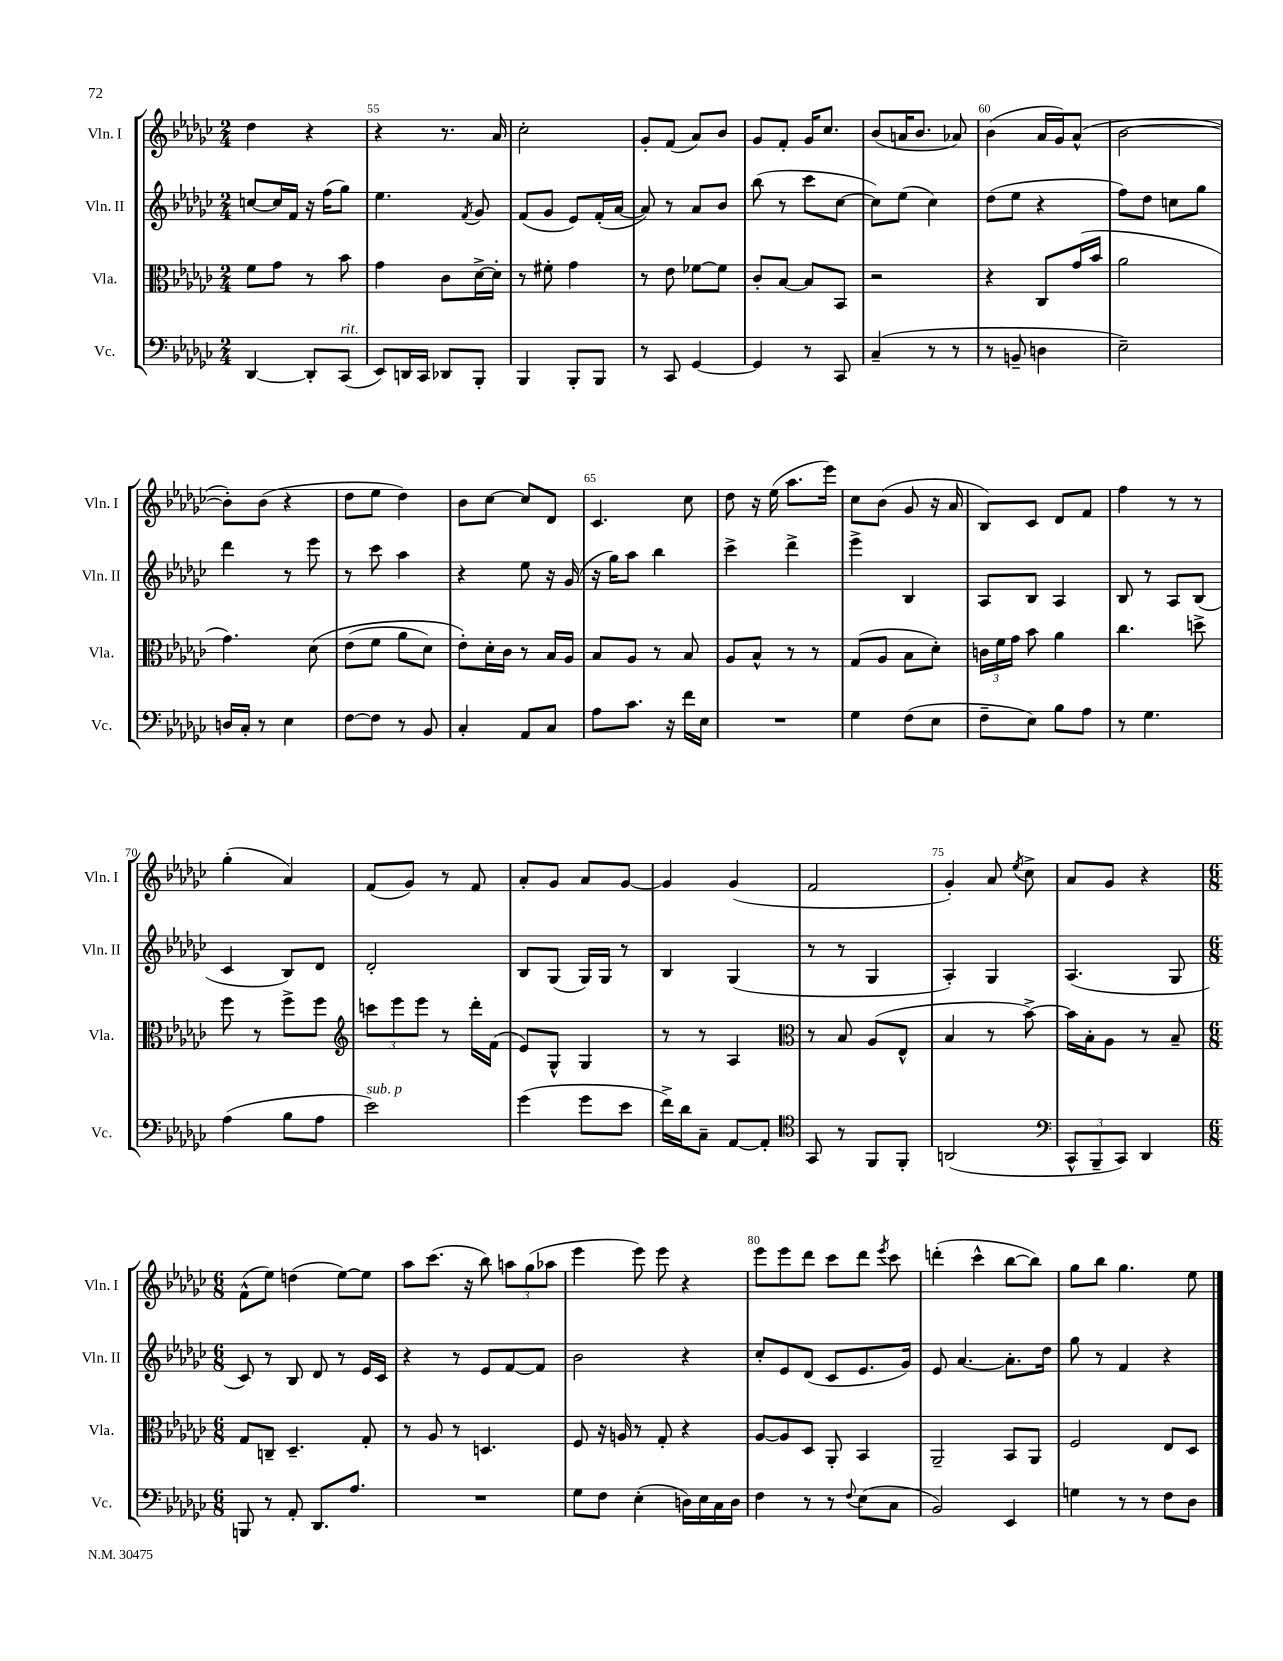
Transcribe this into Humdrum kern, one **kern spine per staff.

**kern	**kern	**kern	**kern
*part4	*part3	*part2	*part1
*staff4	*staff3	*staff2	*staff1
*I"Vc.	*I"Vla.	*I"Vln. II	*I"Vln. I
*I'Vc.	*I'Vla.	*I'Vln. II	*I'Vln. I
*clefF4	*clefC3	*clefG2	*clefG2
*k[b-e-a-d-g-c-]	*k[b-e-a-d-g-c-]	*k[b-e-a-d-g-c-]	*k[b-e-a-d-g-c-]
*M2/4	*M2/4	*M2/4	*M2/4
=54	=54	=54	=54
[4DD-/	8f\L	[8ccn/L	4dd-\
.	8g-\J	16cc/L]	.
.	.	16f/JJ	.
8DD-'/L]	8r	16r	4r
.	.	(16ff\KL	.
!LO:TX:a:i:t=rit.	!	!	!
(8CC-/J	8b-\	8gg-\J)	.
=55	=55	=55	=55
8EE-/L)	4g-\	4.ee-\	4r
16DDn/L	.	.	.
16CC-/JJ	.	.	.
8DD-X/L	8c-\L	.	8.r
.	.	8qf/	.
8BBB-'/J	[16d-^\L	8g-/	.
.	16d-'\JJ]	.	16a-/
=56	=56	=56	=56
4BBB-/	8r	(8f/L	2cc-'\
.	8f#X'\	8g-/J	.
8BBB-'/L	4g-\	8e-/L)	.
8BBB-/J	.	(16f'/L	.
.	.	[16a-/JJ	.
=57	=57	=57	=57
8r	8r	8a-/])	8g-'/L
8CC-/	8e-\	8r	(8f/J
[4GG-/	[8f-X\L	8a-/L	8a-/L)
.	8f-\J]	8b-/J	8b-/J
=58	=58	=58	=58
4GG-/]	8c-'/L	(8bb-\	8g-/L
.	[8B-/J	8r	8f'/J
8r	8B-/L]	8ccc-\L	16g-/KL
.	.	.	8.cc-/J
8CC-/	8BB-/J	[8cc-\J	.
=59	=59	=59	=59
(4C-~/	2r	8cc-\L])	(8b-/L
.	.	(8ee-\J	16an/K
.	.	.	8.b-/J
8r	.	4cc-\)	.
8r	.	.	8a-X/)
=60	=60	=60	=60
8r	4r	(8dd-\L	(4b-\
8BBn~/	.	8ee-\J	.
4Dn\	8C-/L	4r	16a-/LL
.	.	.	16g-/J)
.	(16g-/L	.	(8a-^^/J
.	16b-/JJ	.	.
=61	=61	=61	=61
2E-~\)	2a-\	8ff\L)	[2b-\
.	.	8dd-\J	.
.	.	8ccn\L	.
.	.	8gg-\J	.
!!LO:LB:g=z
=62	=62	=62	=62
16Dn/LL	4.g-\)	4ddd-\	8b-'\L])
16C-'/JJ	.	.	.
8r	.	.	(8b-\J
4E-\	.	8r	4r
.	(8d-\	8eee-\	.
=63	=63	=63	=63
[8F\L	(8e-\L	8r	8dd-\L
8F\J]	8f\J	8ccc-\	8ee-\J
8r	8a-\L	4aa-\	4dd-\)
8BB-/	8d-\J)	.	.
=64	=64	=64	=64
4C-'/	8e-'\L)	4r	8b-\L
.	16d-'\L	.	[8cc-\J
.	16c-\JJ	.	.
8AA-/L	8r	8ee-\	8cc-/L]
8C-/J	16B-/LL	16r	8d-/J
.	16A-/JJ	(16g-/	.
=65	=65	=65	=65
8A-\L	8B-/L	16r	4.c-/
.	.	16gg-\KL)	.
8.c-\J	8A-/J	8aa-\J	.
.	8r	4bb-\	.
16r	.	.	.
16f\LL	8B-/	.	8cc-\
16E-\JJ	.	.	.
=66	=66	=66	=66
2r	8A-/L	4ccc-^\	8dd-\
.	8B-^^/J	.	16r
.	.	.	(16ee-\
.	8r	4ddd-^\	8.aa-\L
.	8r	.	.
.	.	.	16eee-\Jk)
=67	=67	=67	=67
4G-\	(8G-/L	4eee-^\	8cc-\L
.	8A-/J	.	(8b-\J
(8F\L	8B-\L	4B-/	8g-/
8E-\J	8d-'\J)	.	16r
.	.	.	16a-/
=68	=68	=68	=68
8F~\L	24cn\LL	8A-/L	8B-/L)
.	24f\	.	.
.	24g-\JJ	.	.
8E-\J)	8b-\	8B-/J	8c-/J
8B-\L	4a-\	4A-/	8d-/L
8A-\J	.	.	8f/J
=69	=69	=69	=69
8r	4.cc-\	8B-/	4ff\
4.G-\	.	8r	.
.	.	8A-/L	8r
.	8ddn^\	(8B-/J	8r
!!LO:LB:g=z
=70	=70	=70	=70
(4A-\	8ff\	4c-/	(4gg-'\
.	8r	.	.
8B-\L	8ff^\L	8B-/L)	4a-/)
8A-\J	8ff\J	8d-/J	.
=71	=71	=71	=71
*	*clefG2	*	*
!LO:TX:a:i:t=sub. p	!	!	!
2e-\)	12cccn\L	2d-'/	(8f/L
.	12eee-\	.	.
.	.	.	8g-/J)
.	12eee-\J	.	.
.	8r	.	8r
.	16ddd-'\LL	.	8f/
.	(16f\JJ	.	.
=72	=72	=72	=72
(4g-\	8e-/L)	8B-/L	8a-'/L
.	8G-^^/J	(8G-/J	8g-/J
8g-\L	4G-/	16G-/LL)	8a-/L
.	.	16G-/JJ	.
8e-\J	.	8r	[8g-/J
=73	=73	=73	=73
16f^\LL)	8r	4B-/	4g-/]
16d-\J	.	.	.
8C-~\J	8r	.	.
[8AA-/L	4A-/	(4G-/	(4g-/
8AA-'/J]	.	.	.
=74	=74	=74	=74
*clefC4	*clefC3	*	*
8GG-/	8r	8r	2f/
8r	8B-/	8r	.
8FF/L	(8A-/L	4G-/	.
8FF'/J	8E-^^/J	.	.
=75	=75	=75	=75
(2AAn/	4B-/	4A-'/)	4g-'/)
.	8r	4G-/	8a-/
.	.	.	8qee-/
.	[8b-^\)	.	8cc-^\
=76	=76	=76	=76
*clefF4	*	*	*
12CC-^^/L	16b-\LL]	(4.A-/	8a-/L
.	16B-'\J	.	.
12BBB-~/	.	.	.
.	8A-\J	.	8g-/J
12CC-/J)	.	.	.
4DD-/	8r	.	4r
.	8B-~/	8G-/	.
!!LO:LB:g=z
=77	=77	=77	=77
*M6/8	*M6/8	*M6/8	*M6/8
8BBBn/	8G-/L	8c-/)	(8f^^\L
8r	8Cn~/J	8r	8ee-\J)
8AA-'/	4.D-~/	8B-/	(4ddn\
8.DD-/L	.	8d-/	.
.	.	8r	[8ee-\L)
8.A-/J	.	.	.
.	8G-'/	16e-/LL	8ee-\J]
.	.	16c-/JJ	.
=78	=78	=78	=78
2.r	8r	4r	8aa-\L
.	8A-/	.	(8.ccc-\J
.	8r	8r	.
.	.	.	16r
.	4.Dn/	8e-/L	8bb-\)
.	.	[8f/	12aan\L
.	.	.	(12gg-\
.	.	8f/J]	.
.	.	.	12aa-X\J
=79	=79	=79	=79
8G-\L	8F/	2b-\	4eee-\
8F\J	16r	.	.
.	16An/	.	.
(4E-'\	8r	.	8eee-\)
.	8G-'/	.	8eee-\
16Dn\LL)	4r	4r	4r
16E-\	.	.	.
16C-\	.	.	.
16D\JJ	.	.	.
=80	=80	=80	=80
4F\	[8A-/L	8cc-'/L	8eee-\L
.	8A-/]	8e-/	8eee-\
8r	8D-/J	(8d-/J	8ddd-\J
8r	8AA-'/	8c-/L	8ccc-\L
8qqF/	.	.	.
(8E-\L	4BB-/	8.e-/	8ddd-\J
.	.	.	8qeee-/
8C-\J	.	.	8ccc-\
.	.	16g-/Jk)	.
=81	=81	=81	=81
2BB-/)	2AA-~/	8e-/	(4dddn'\
.	.	[4.a-/	.
.	.	.	4ccc-^^\
4EE-/	8BB-/L	8.a-'\L]	[8bb-\L
.	8AA-/J	.	8bb-\J])
.	.	16dd-\Jk	.
=82	=82	=82	=82
4Gn\	2F/	8gg-\	8gg-\L
.	.	8r	8bb-\J
8r	.	4f/	4.gg-\
8r	.	.	.
8F\L	8E-/L	4r	.
8D-\J	8D-/J	.	8ee-\
==	==	==	==
*-	*-	*-	*-
